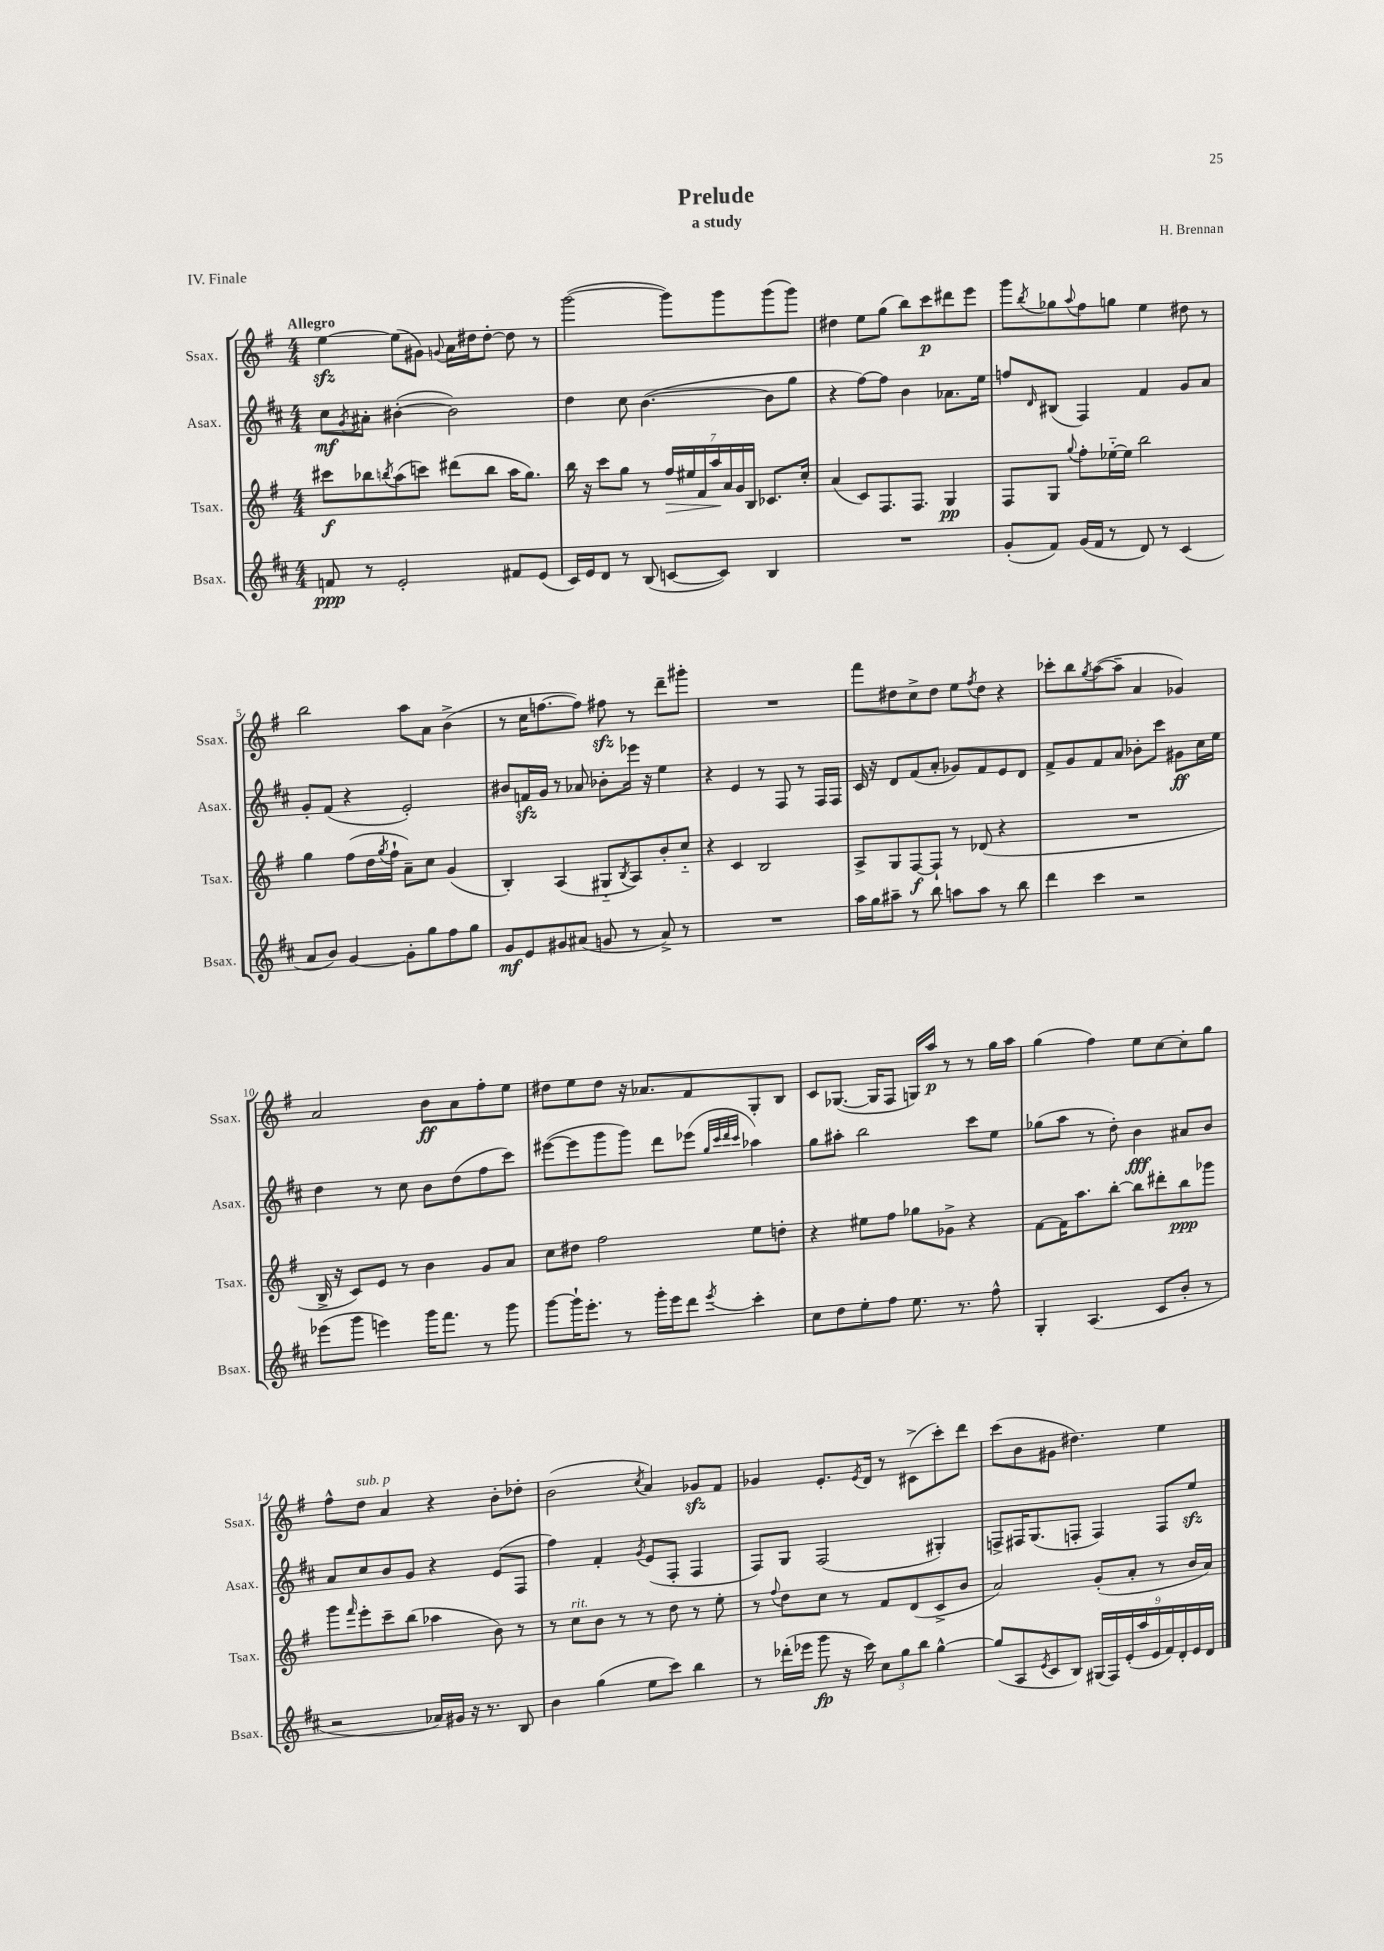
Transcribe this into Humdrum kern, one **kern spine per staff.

**kern	**kern	**kern	**kern
*staff4	*staff3	*staff2	*staff1
*clefG2	*clefG2	*clefG2	*clefG2
*k[f#c#]	*k[f#]	*k[f#c#]	*k[f#]
*M4/4	*M4/4	*M4/4	*M4/4
8f	8ccc#	8cc#	[4ee
.	.	8qg	.
8r	8bb-	8a#'	.
.	8qbb	.	.
2e'	(8aa	([4b#'	(8ee]
.	8ccc)	.	8g#)
.	.	.	8qqg
.	(8ddd#	2b#])	16a
.	.	.	16dd#
.	8bb	.	[8dd#'
8f#	16aa	.	8dd#]
.	8.gg)	.	.
(8e	.	.	8r
=	=	=	=
16c#)	16bb	4dd	([2ggg
16e	16r	.	.
8d	8ccc	.	.
8r	8gg	8cc#	.
(8B	8r	([4.b	.
[8c	28ff#	.	8ggg])
.	28ee#	.	.
.	28f#	.	.
.	28aa	.	.
8c])	.	.	8ggg
.	28a	.	.
.	28g	.	.
.	28B	.	.
4B	8.c-	8b]	(8ggg
.	.	8gg	8ggg)
.	16cc'	.	.
=	=	=	=
1r	(4a	4r	4dd#
.	8c)	[8ff#)	8ee
.	8.F#	8ff#]	(8gg
.	.	4b	8bb)
.	8.F#	.	.
.	.	.	8ccc
.	4G	8.a-	8ddd#
.	.	.	8eee
.	.	16ee	.
=	=	=	=
(8g'	8F#	8ff	8ggg
.	.	16qqd	8qbb
8f#)	8G	(8B#	8gg-
.	8qqgg	.	8qqaa
(16g	8ff#'	4F#)	8ff#
16f#	.	.	.
8r	[16ee-'~	.	8gg
.	16ee-]	.	.
8d)	2bb	4f#	4ee
8r	.	.	.
(4c#	.	8g	8dd#
.	.	8a	8r
=	=	=	=
8a	4gg	8g'	2bb
8b)	.	(8f#	.
[4g	(8ff#	4r	.
.	16dd	.	.
.	8qgg	.	.
.	16ff#`	.	.
8g']	8a~)	2e')	8aa
8gg	8cc	.	8a
8ff#	(4g	.	(4b^
8gg	.	.	.
=	=	=	=
8g	4B')	8b#	8r
8e	.	16f	16cc
.	.	16g	[8.ff
8g#	(4A	8r	.
(8a#	.	8a-	8ff])
8g	8G#'~	8b-'	8ff#
.	8qB	.	.
8r	8A)	16eee-	8r
.	.	16r	.
8a#^)	8b'	4ee	8ddd~
8r	8cc'~	.	8ggg#'
=	=	=	=
1r	4r	4r	1r
.	4c	4e	.
.	2B	8r	.
.	.	8F#	.
.	.	8r	.
.	.	16F#	.
.	.	16F#	.
=	=	=	=
16aa	8A^	16c#	8fff#
16gg	.	16r	.
8aa#~	8G	8d	8dd#
8r	[8F#	(8f#	8cc^
8bb	8F#`]	8a'	8dd#
8aa	8r	8g-)	8ee
.	.	.	8qff#
8aa	(8d-	8f#	8dd#
8r	4r	8e	4r
8bb	.	8d	.
=	=	=	=
4ddd	1r	8f#^	8ccc-'
.	.	8g	8bb
.	.	.	8qgg
4ccc#	.	8f#	([8aa
.	.	8a	8aa~]
2r	.	8b-'	4a
.	.	8ccc#	.
.	.	8g#	4g-)
.	.	16cc#	.
.	.	16ee	.
=	=	=	=
(8eee-	16B^	4dd	2a
.	16r	.	.
8ggg	8c)	.	.
4eee)	8e	8r	.
.	8r	8cc#	.
16ggg	4b	8b	8b
8.fff#	.	.	.
.	.	(8dd	8a
8r	8g	8ff#	8ff#'
8ggg	8a	8ccc#)	8ee
=	=	=	=
[8ggg	8cc	([8eee#	8dd#
16ggg`]	8dd#	8eee#]	8ee
8.eee'	.	.	.
.	2ff#	8ggg	8dd#
8r	.	8ggg)	16r
.	.	.	8.a-
16ggg'	.	8ddd	.
16eee	.	.	.
8ddd	.	(8eee-	8f#
.	.	32qqgg	.
.	.	32qqccc#	.
.	.	32qqddd	.
8qeee	.	32qqccc#	.
4ccc#'	8ee	4aa-)	8G'
.	8dd'	.	8B
=	=	=	=
8cc#	4r	8gg	8c
8dd	.	8aa#'	([8.G-
8ee'	8ee#	2bb	.
.	.	.	16G-]
8ff#	8ff#	.	8F#
8.ee	8gg-	.	16G)
.	.	.	16aa
.	8g-^	.	8r
8.r	.	.	.
.	4r	8ccc#	8r
8ff#^^	.	8ee	16gg
.	.	.	16aa
=	=	=	=
4G'	[8f#	(8gg-	(4gg
.	16f#]	8aa	.
.	8.aa	.	.
(4.A	.	8r	4ff#)
.	[8bb'	8dd')	.
.	8bb]	4b	8ee
8c#	8ddd#'	.	[8cc
8b'	8bb	8a#	8cc']
8r	8ggg-	8b	8gg
=	=	=	=
2r	8ggg	8a	8ff#^^
.	16qqfff#	.	.
.	8eee'	8cc#	8dd
.	8ccc~	8b	4a
.	(8bb	8g	.
16a-)	4aa-	4r	4r
16g#	.	.	.
16r	.	.	.
8.r	.	.	.
.	8b)	(8e	8b'
8B	8r	8F#	8dd-'
=	=	=	=
4b	8r	4ff#)	(2b
.	8cc	.	.
(4gg	8b	4f#'	.
.	8r	.	.
.	.	8qg	8qcc
8ee	8r	(8e	4a)
8ccc#)	8dd	8F#'	.
4bb	8r	4F#	8g-
.	8ee'	.	8f#
=	=	=	=
8r	8r	8F#)	4g-
.	8qqff#	.	.
(16ddd-'	8dd	8G	.
16eee-	.	.	.
8ggg	8cc	(2F#	8.e'
16r	8r	.	.
.	.	.	8qe
16ccc#)	.	.	16d
12cc#	8f#	.	8r
12gg	.	.	.
.	(8d	.	(8c#^
12bb	.	.	.
[4gg^^	8c^	4G#')	8ccc')
.	8b	.	8ddd
=	=	=	=
(8gg]	2a)	8F^	(8ccc
8A	.	16F#	8b
.	.	(8.G	.
8qe	.	.	.
8c#	.	.	8g#
8B)	.	8F'	4.dd#)
(18G#	(8g'	4F)	.
18F#)	.	.	.
(18e'	.	.	.
.	8a'	.	.
18aa	.	.	.
18e	.	.	.
.	8r	8F	4ee
18f#)	.	.	.
18d'	.	.	.
.	16b	8ee	.
18e	.	.	.
.	16a)	.	.
18d	.	.	.
==	==	==	==
*-	*-	*-	*-
